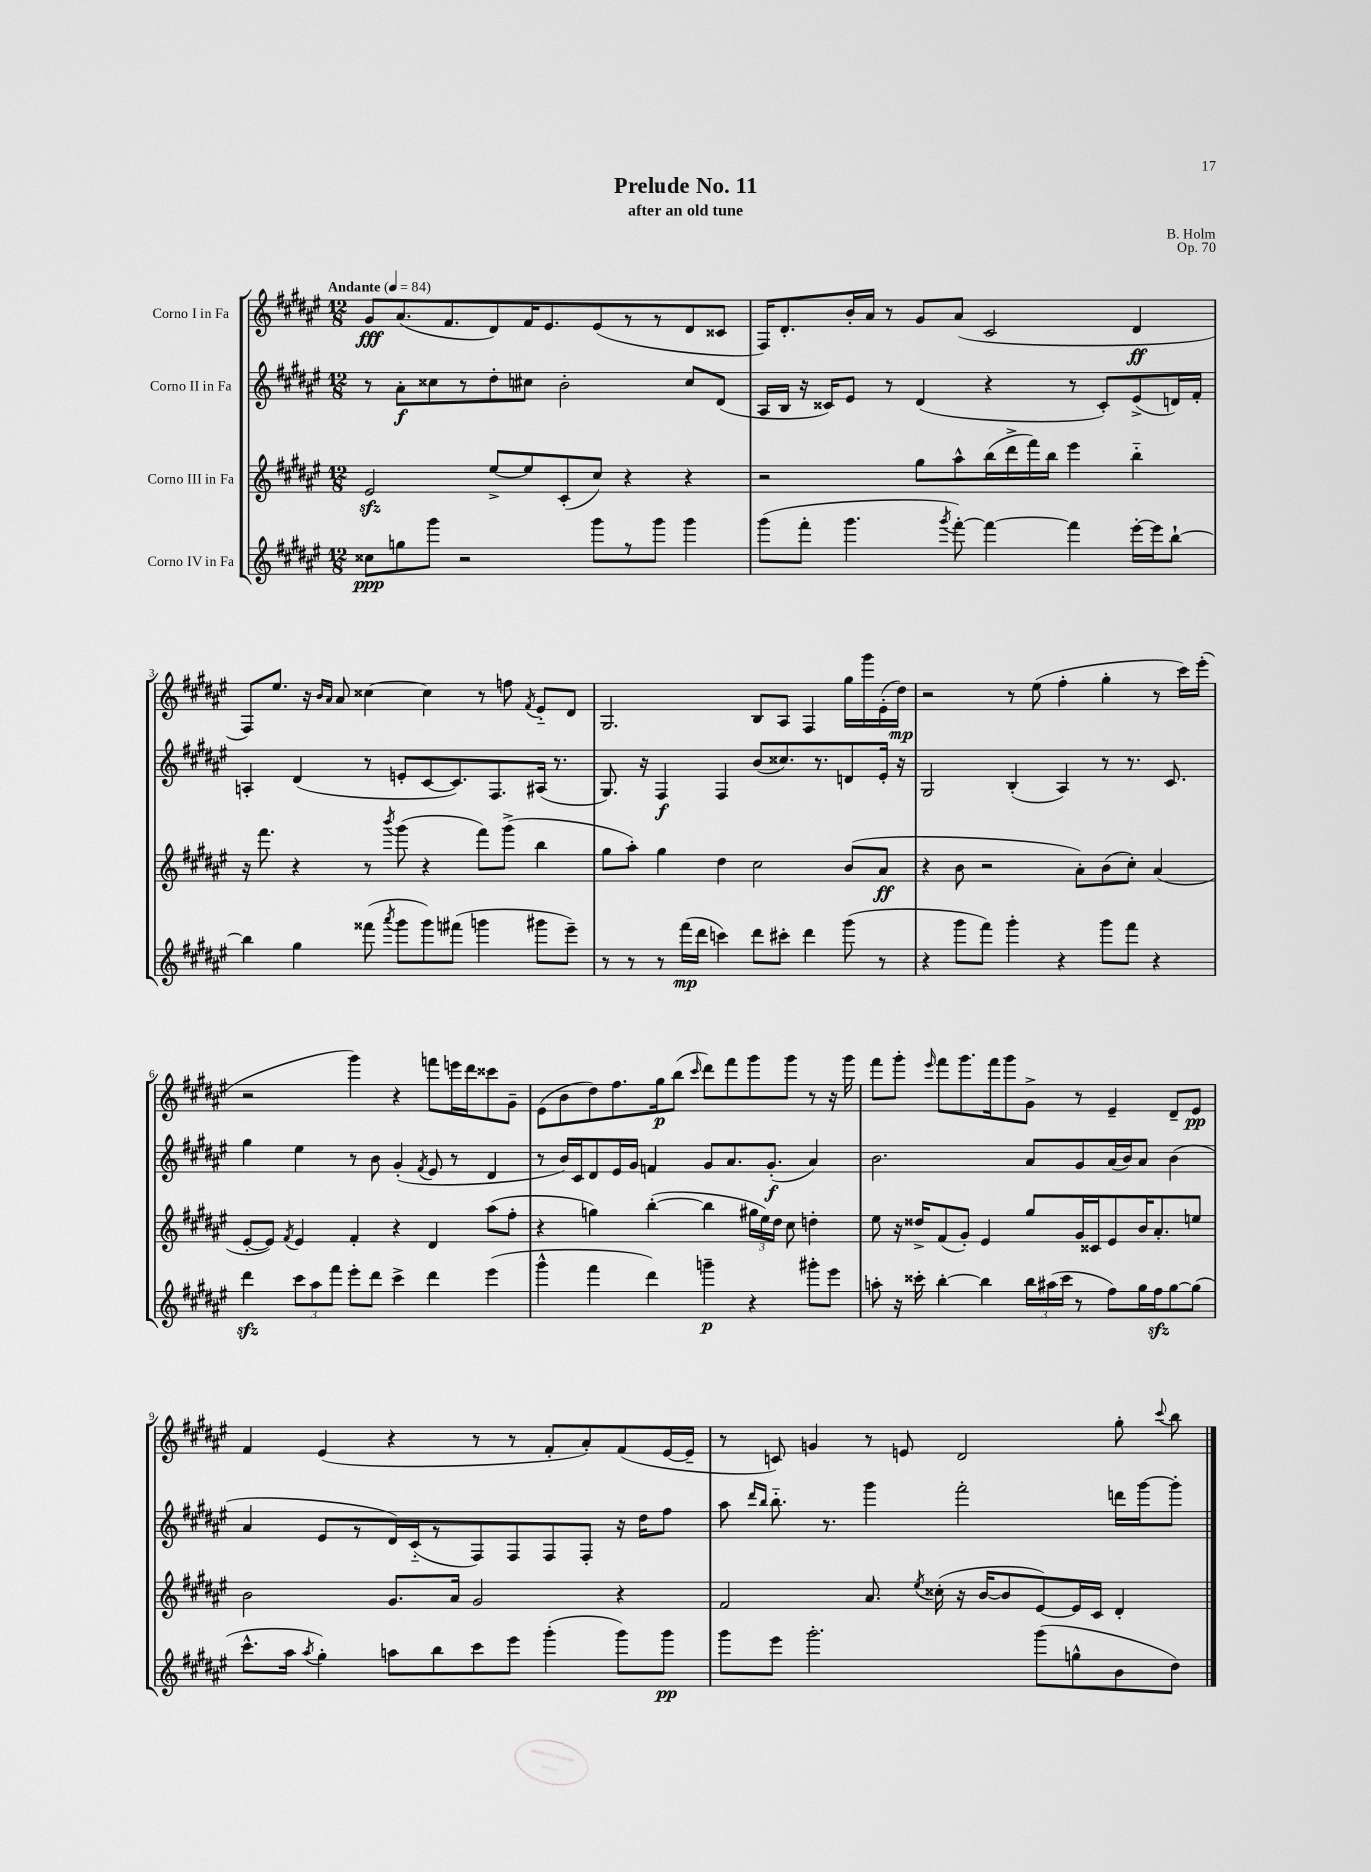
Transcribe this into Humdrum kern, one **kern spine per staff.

**kern	**kern	**kern	**kern
*staff4	*staff3	*staff2	*staff1
*clefG2	*clefG2	*clefG2	*clefG2
*k[f#c#g#d#a#e#]	*k[f#c#g#d#a#e#]	*k[f#c#g#d#a#e#]	*k[f#c#g#d#a#e#]
*M12/8	*M12/8	*M12/8	*M12/8
*MM84	*MM84	*MM84	*MM84
8cc##	2e#	8r	8g#
8gg	.	8a#'	(8.a#
8ggg#	.	8cc##	.
.	.	.	8.f#
2r	.	8r	.
.	[8ee#^	8dd#'	8d#)
.	8ee#]	8cc#	16f#
.	.	.	8.e#
.	(8c#'	2b'	.
8ggg#	8cc#)	.	(8e#
8r	4r	.	8r
8ggg#	.	.	8r
4ggg#	4r	8cc#	8d#
.	.	(8d#	8c##
=	=	=	=
(8ggg#	2r	16A#	16F#)
.	.	16B	8.d#'
8fff#'	.	16r	.
.	.	16c##)	.
4.ggg#	.	8e#	16b'
.	.	.	16a#
.	.	8r	8r
.	8gg#	(4d#	8g#
8qggg#	.	.	.
[8fff#')	8aa#^^	.	(8a#
4fff#_	(16bb	4r	2c#
.	16ddd#^	.	.
.	16fff#)	.	.
.	16bb	.	.
4fff#]	4eee#	8r	.
.	.	8c##')	.
[16eee#'	4bb'~	(8e#^	4d#
16eee#]	.	.	.
[8bb`	.	16d)	.
.	.	16f#'	.
=	=	=	=
4bb]	16r	4A'	8F#)
.	8.fff#	.	.
.	.	.	8.ee#
4gg#	4r	(4d#	.
.	.	.	16r
.	.	.	16qqb
.	.	.	16qqa#
.	.	.	8a#
(8fff##	8r	8r	[4cc##
8qaaa#	8qbbb	.	.
8ggg#	(8ggg#	8e'	.
8ggg#)	4r	[8c#	4cc##]
(8fff#	.	8.c#])	.
4ggg	8fff#)	.	8r
.	.	8.F#	.
.	(8ggg#^	.	8ff
.	.	.	8qf#
8ggg#	4bb	(16A#	8e#'~
.	.	8.r	.
8eee#~)	.	.	8d#
=	=	=	=
8r	8gg#	8.G#)	2.G#
8r	8aa#')	.	.
.	.	16r	.
8r	4gg#	4F#	.
(16fff#	.	.	.
16ddd#	.	.	.
4ccc)	4dd#	4F#	.
8ddd#	2cc#	(8b	8B
8ccc#'	.	8.cc##)	8A#
4ddd#	.	.	4F#
.	.	8.r	.
(8ggg#	(8b	8d	16gg#
.	.	.	16ggg#
8r	8a#	16e#'	(16e#'
.	.	16r	16dd#)
=	=	=	=
4r	4r	2G#	2r
8ggg#	8b	.	.
8fff#)	2r	.	.
4ggg#'	.	(4B'	8r
.	.	.	(8ee#
4r	.	4A#)	4ff#'
.	8a#')	.	.
8ggg#	(8b	8r	4gg#'
8fff#	8cc#')	8.r	.
4r	(4a#	.	8r
.	.	8.c#	.
.	.	.	16ccc#)
.	.	.	(16eee#'
=	=	=	=
4ddd#	[8e#'	4gg#	2r
.	8e#])	.	.
.	8qf#	.	.
12ccc#	4e#	4ee#	.
12aa#	.	.	.
12fff#	.	.	.
8eee#'	4f#'	8r	4ggg#)
8ddd#	.	8b	.
4ccc#^	4r	(4g#'	4r
.	.	8qf#	.
4ddd#	4d#	8e#	8fff
.	.	8r	16eee
.	.	.	16ddd#
(4eee#	(8aa#	4d#	8ccc##
.	8ff#'	.	8g#~
=	=	=	=
4ggg#^^	4r	8r	(8e#
.	.	16b)	8b
.	.	16c#	.
4fff#	4gg)	8d#	8dd#)
.	.	16e#	8.ff#
.	.	16g#	.
4ddd#)	([4bb'	4f	.
.	.	.	16gg#
.	.	.	(8bb
.	.	.	16qqccc#
4ggg~	4bb]	8g#	8ddd#)
.	.	8.a#	8fff#
4r	24gg#	.	8ggg#
.	24ee#)	.	.
.	.	(8.g#'	.
.	24dd#	.	.
.	8cc#	.	8ggg#
8ggg#'	4dd'	4a#)	8r
8eee#	.	.	16r
.	.	.	16ggg#
=	=	=	=
8aa'	8ee#	2.b	8fff#
16r	16r	.	8ggg#'
16ccc##'	16dd##^	.	.
.	.	.	16qqeee#
[4bb'	(8f#	.	8fff#
.	8g#')	.	8.ggg#
4bb]	4e#	.	.
.	.	.	16fff#
.	.	.	8ggg#
24bb	8gg#	8a#	8g#^
(24aa#	.	.	.
24ccc##	.	.	.
8r	16g#	8g#	8r
.	16c##	.	.
8ff#)	8e#	(16a#	4e#~
.	.	16b)	.
16gg#	16b	8a#	.
16ff#	8.a#'	.	.
[8gg#	.	(4b	8d#~
(8gg#]	8ee	.	8e#
=	=	=	=
8.ccc#^^	2b	4a#	4f#
16aa#	.	.	.
8qaa#	.	.	.
4gg#')	.	8e#	(4e#
.	.	8r	.
8aa	8.g#	16d#)	4r
.	.	(16c#'~	.
8bb	.	8r	.
.	16a#	.	.
8ccc#	2g#	8F#)	8r
8eee#	.	8F#	8r
(4ggg#'	.	8F#	8f#'
.	.	8F#'	8a#')
8ggg#)	4r	16r	(8f#
.	.	16dd#	.
8ggg#	.	8ff#	[16e#
.	.	.	16e#~]
=	=	=	=
8ggg#	2f#	8aa#	8r
.	.	16qqddd#	.
.	.	16qqbb	.
8eee#	.	8.bb'~	8c)
2.ggg#'	.	.	4g
.	.	8.r	.
.	8.a#	4ggg#	8r
.	.	.	8e
.	8qee#	.	.
.	(16cc##'	.	.
.	16r	2fff#'	2d#
.	[16b	.	.
.	8b]	.	.
(8ggg#	[8e#)	.	.
8gg^^	16e#]	.	.
.	16c#	.	.
8b	4d#'	16ddd	8gg#'
.	.	[16ggg#	.
.	.	.	8qqccc#
8dd#)	.	8ggg#']	8bb
==	==	==	==
*-	*-	*-	*-
